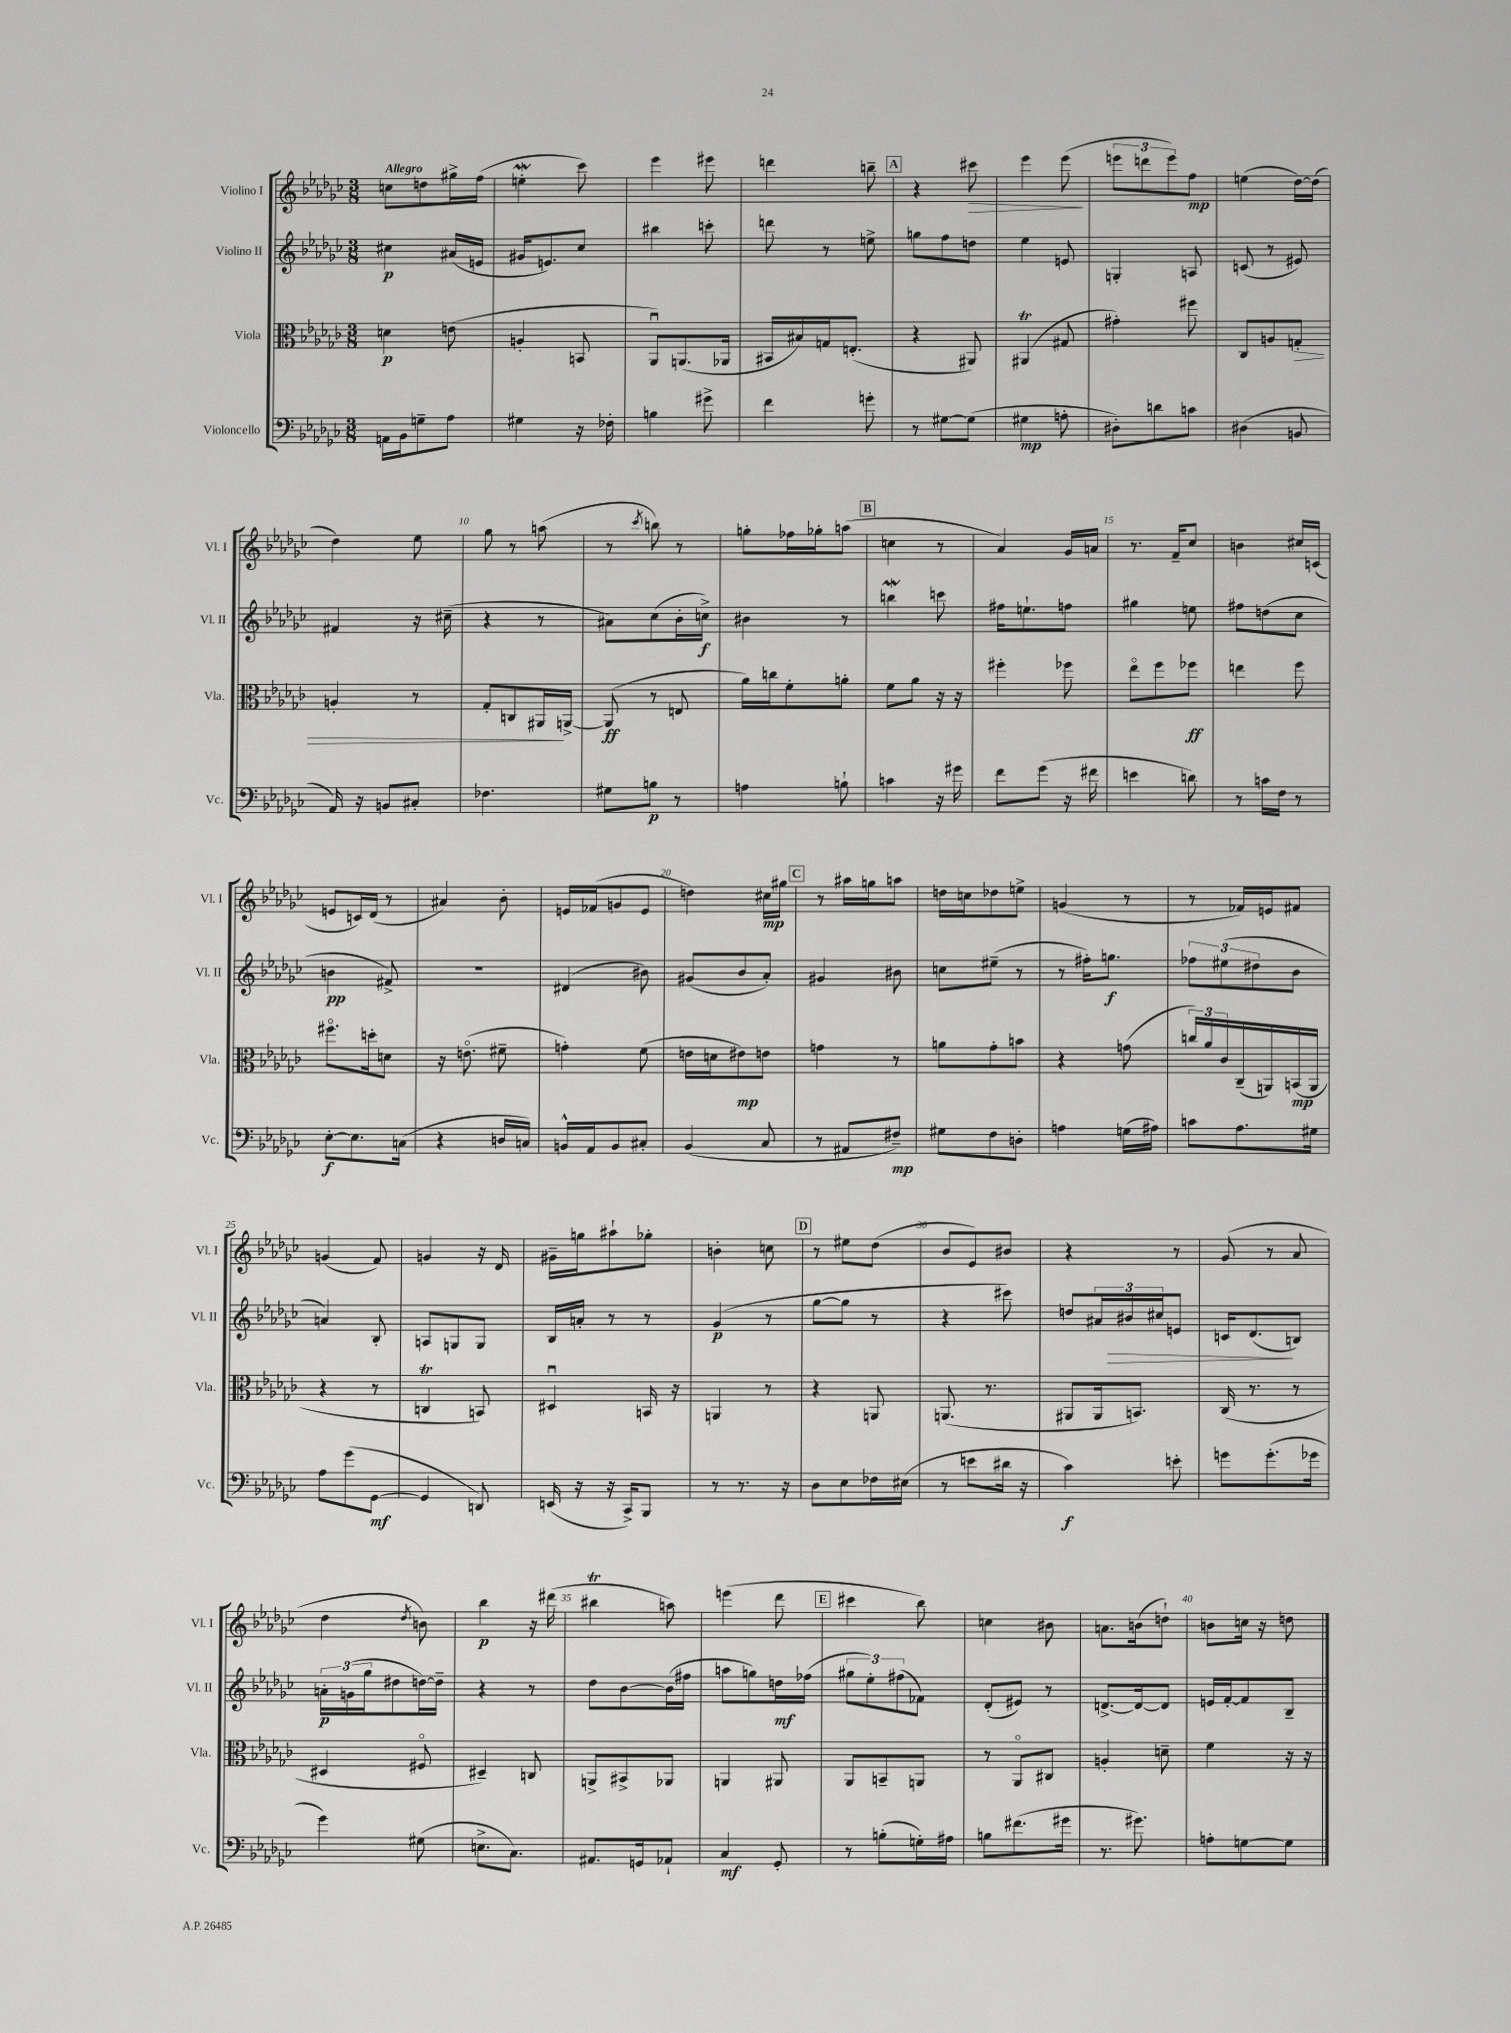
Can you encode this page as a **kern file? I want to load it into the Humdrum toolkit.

**kern	**dynam	**kern	**dynam	**kern	**dynam	**kern	**dynam
*part4	*part4	*part3	*part3	*part2	*part2	*part1	*part1
*staff4	*staff4	*staff3	*staff3	*staff2	*staff2	*staff1	*staff1
*I"Violoncello	*	*I"Viola	*	*I"Violino II	*	*I"Violino I	*
*I'Vc.	*	*I'Vla.	*	*I'Vl. II	*	*I'Vl. I	*
*clefF4	*	*clefC3	*	*clefG2	*	*clefG2	*
*k[b-e-a-d-g-c-]	*	*k[b-e-a-d-g-c-]	*	*k[b-e-a-d-g-c-]	*	*k[b-e-a-d-g-c-]	*
*M3/8	*	*M3/8	*	*M3/8	*	*M3/8	*
=1	=1	=1	=1	=1	=1	=1	=1
!	!	!	!	!	!	!LO:TX:a:B:t=Allegro	!
16AAn\LL	.	4dn\	p	4cc#X\	p	8ccn\L	.
16BB-\J	.	.	.	.	.	.	.
8Gn~\	.	.	.	.	.	8ddn\	.
8A-\J	.	(8en\	.	(16a#X/LL	.	16gg#X^\L	.
.	.	.	.	16en/JJ	.	(16ff\JJ	.
=2	=2	=2	=2	=2	=2	=2	=2
4G#X\	.	4An'/	.	16g#X/KL	.	4eenW'\	.
.	.	.	.	8.en/)	.	.	.
16r	.	8BBn/	.	8cc-/J	.	8ccc-\)	.
16F-X'\	.	.	.	.	.	.	.
=3	=3	=3	=3	=3	=3	=3	=3
4Bn\	.	8AA-u/L)	.	4bb#X\	.	4eee-\	.
.	.	(8.AAn/	.	.	.	.	.
8g#X^\	.	.	.	8cccn'\	.	8eee#X\	.
.	.	16AA-X/Jk	.	.	.	.	.
=4	=4	=4	=4	=4	=4	=4	=4
4f\	.	16BB#X/LL	.	8dddn\	.	4dddn\	.
.	.	16B#X/)	.	.	.	.	.
.	.	16Gn/J	.	8r	.	.	.
.	.	(8.En'/J	.	.	.	.	.
8gn'\	.	.	.	8een^\	.	8bbn~\	.
!!LO:REH:place=s1:t=A
=5	=5	=5	=5	=5	=5	=5	=5
8r	.	4r	.	8ggn\L	.	4r	.
[8G#X\L	.	.	.	8ff\	.	.	.
!	!	!	!	!	!	!	!LO:HP:b
(8G#\J]	.	8AA#X/)	.	8ddn\J	.	8ccc#X\	>
=6	=6	=6	=6	=6	=6	=6	=6
4G#X\	mp	(4AA#Xt/	.	4ee-\	.	4eee-\	.
8An'\	.	8G#X/	.	8en/	.	(8eee-\	.
.	.	.	.	.	.	.	]
=7	=7	=7	=7	=7	=7	=7	=7
8D#X'\L)	.	4g#X'\)	.	4Gn'/	.	12eeen\L	.
.	.	.	.	.	.	12dddn\	.
8dn\	.	.	.	.	.	.	.
.	.	.	.	.	.	12eee\)	.
8cn\J	.	8ff#X\	.	8An/	.	8ff\J	mp
=8	=8	=8	=8	=8	=8	=8	=8
(4D#X\	.	8C-/L	.	(8cn/	.	(4een\	.
.	.	8An/	.	8r	.	.	.
!	!	!	!LO:HP:b	!	!	!	!
8BBn/	.	8Gn'/J	>	8e#X/)	.	[16dd-\LL)	.
.	.	.	.	.	.	(16dd-\JJ]	.
!!LO:LB:g=z
=9	=9	=9	=9	=9	=9	=9	=9
16AA-/)	.	4An'/	.	4f#X/	.	4dd-\)	.
16r	.	.	.	.	.	.	.
8BBn/L	.	.	.	.	.	.	.
8C#X'/J	.	8r	.	16r	.	8ee-\	.
.	.	.	.	(16cc#X~\	.	.	.
=10	=10	=10	=10	=10	=10	=10	=10
4.F-X\	.	8G-'/L	.	4r	.	8gg-\	.
.	.	8Cn/	.	.	.	8r	.
.	.	16AA#X/L	.	8r	.	(8aan\	.
.	.	[16AAn^/JJ	]	.	.	.	.
=11	=11	=11	=11	=11	=11	=11	=11
8G#X\L	.	(8AA/]	ff	8a#X\L)	.	8r	.
.	.	.	.	.	.	8qccc-/	.
8Bn\J	p	8r	.	(8cc-\	.	8bbn\)	.
8r	.	8En/	.	16b-'\L	.	8r	.
.	.	.	.	16ccn^\JJ)	f	.	.
=12	=12	=12	=12	=12	=12	=12	=12
4An\	.	16a-\LL)	.	4b#X\	.	8ggn'\L	.
.	.	16ccn\J	.	.	.	.	.
.	.	8f'\	.	.	.	16ff-X\L	.
.	.	.	.	.	.	16gg-X'\J	.
8Bn`\	.	8an'\J	.	8r	.	(8aan\J	.
!!LO:REH:place=s1:t=B
=13	=13	=13	=13	=13	=13	=13	=13
4cn\	.	8f\L	.	4bbnW\	.	4ccn\	.
.	.	8a-\J	.	.	.	.	.
16r	.	16r	.	8cccn\	.	8r	.
16g#X\	.	16r	.	.	.	.	.
=14	=14	=14	=14	=14	=14	=14	=14
8f\L	.	4ff#X'\	.	16ff#X\KL	.	4a-/)	.
.	.	.	.	8.een`\	.	.	.
(8g-\J	.	.	.	.	.	.	.
16r	.	8ff-X\	.	8ffn\J	.	16g-/LL	.
16f#X\	.	.	.	.	.	16an/JJ	.
=15	=15	=15	=15	=15	=15	=15	=15
4en\	.	8ee-\L	.	4gg#X\	.	8.r	.
.	.	8ff\	.	.	.	.	.
.	.	.	.	.	.	16f~/KL	.
8dn\)	.	8ff-X\J	ff	8een\	.	8cc-/J	.
=16	=16	=16	=16	=16	=16	=16	=16
8r	.	4een\	.	8ff#X\L	.	4bn\	.
16cn\LL	.	.	.	(8ddn\	.	.	.
16F\JJ	.	.	.	.	.	.	.
8r	.	8ff\	.	8cc-\J	.	16cc#X/LL	.
.	.	.	.	.	.	(16cn/JJ	.
!!LO:LB:g=z
=17	=17	=17	=17	=17	=17	=17	=17
[8E-'\L	f	8.ff#X\L	.	4bn\	pp	8en/L	.
8.E-\]	.	.	.	.	.	16cn/L)	.
.	.	16ddn'\k	.	.	.	(16d-/JJ	.
.	.	8dn\J	.	8f#X^/)	.	8r	.
(16Cn\Jk	.	.	.	.	.	.	.
=18	=18	=18	=18	=18	=18	=18	=18
4r	.	16r	.	4.r	.	4a#X/)	.
.	.	(8.en\	.	.	.	.	.
16Dn/LL	.	8f#X~\	.	.	.	8b-'\	.
16Cn/JJ)	.	.	.	.	.	.	.
=19	=19	=19	=19	=19	=19	=19	=19
16BBn^^/LL	.	4gn'\)	.	(4d#X/	.	16en/LL	.
16AA-/J	.	.	.	.	.	(16f-X/J	.
8BB/	.	.	.	.	.	8gn/	.
8C#X'/J	.	(8f\	.	8b#X\)	.	8e/J	.
=20	=20	=20	=20	=20	=20	=20	=20
(4BB-/	.	16en\LL	.	(8g#X/L	.	4ddn\)	.
.	.	16dn\J	.	.	.	.	.
.	.	8e#X\)	mp	8b-/	.	.	.
8C-/	.	8en\J	.	8a-'/J)	.	16cc#X\LL	mp
.	.	.	.	.	.	16gg#X\JJ	.
!!LO:REH:place=s1:t=C
=21	=21	=21	=21	=21	=21	=21	=21
8r	.	4gn\	.	4g#X/	.	8r	.
8AA#X/L	.	.	.	.	.	16aa#X\LL	.
.	.	.	.	.	.	16ggn\J	.
8F#X~/J)	mp	8r	.	8b#X\	.	8aan\J	.
=22	=22	=22	=22	=22	=22	=22	=22
8G#X\L	.	8an\L	.	8ccn\L	.	16ddn\LL	.
.	.	.	.	.	.	16ccn\J	.
8F\	.	8g-'\	.	(8ee#X~\J	.	8dd-X\	.
8Dn'\J	.	8bn\J	.	8r	.	8een^\J	.
=23	=23	=23	=23	=23	=23	=23	=23
4An\	.	4r	.	8r	.	(4gn/	.
.	.	.	.	16ff#X'\KL)	.	.	.
.	.	.	.	8.ggn\J	f	.	.
(16Gn\LL	.	(8gn\	.	.	.	8r	.
16A#X\JJ)	.	.	.	.	.	.	.
=24	=24	=24	=24	=24	=24	=24	=24
8cn\L	.	24ccn/LL)	.	12ff-X\L	.	8r	.
.	.	24a-/	.	.	.	.	.
.	.	24c-/	.	(12ee#X\	.	.	.
8.A-\	.	(16C-~/	.	.	.	16f-X/LL)	.
.	.	.	.	12dd#X\	.	.	.
.	.	16AAn/)	.	.	.	16en/J	.
.	.	(16BBn/	mp	8b-\J	.	8f#X/J	.
16G#X\Jk	.	16AA/JJ	.	.	.	.	.
!!LO:LB:g=z
=25	=25	=25	=25	=25	=25	=25	=25
8A-\L	.	4r	.	4an/)	.	(4gn/	.
(8g-\	.	.	.	.	.	.	.
[8GG-\J	mf	8r	.	8B-'/	.	8f/)	.
=26	=26	=26	=26	=26	=26	=26	=26
4GG-/]	.	4Cnt/	.	8An/L	.	4gn/	.
.	.	.	.	8Gn/	.	.	.
8DDn/)	.	8BBn/)	.	8G/J	.	16r	.
.	.	.	.	.	.	16d-/	.
=27	=27	=27	=27	=27	=27	=27	=27
(16EEn/	.	4D#Xu/	.	16B-/LL	.	16g#X~\LL	.
16r	.	.	.	16an'/JJ	.	16ggn\J	.
16r	.	.	.	8r	.	8aa#X`\	.
16CC-^/KL)	.	.	.	.	.	.	.
8BBB-/J	.	16BBn/	.	8r	.	8gg-X'\J	.
.	.	16r	.	.	.	.	.
=28	=28	=28	=28	=28	=28	=28	=28
8r	.	4AAn/	.	(4g-/	p	4bn'\	.
8.r	.	.	.	.	.	.	.
.	.	8r	.	8r	.	8ccn\	.
16r	.	.	.	.	.	.	.
!!LO:REH:place=s1:t=D
=29	=29	=29	=29	=29	=29	=29	=29
8D-\L	.	4r	.	[8gg-\L	.	8r	.
8E-\	.	.	.	8gg-\J]	.	8ee#X\L	.
16F-X\L	.	8AAn/	.	8r	.	(8dd-\J	.
(16E#X\JJ	.	.	.	.	.	.	.
=30	=30	=30	=30	=30	=30	=30	=30
8r	.	(8.AAn/	.	4r	.	8b-/L	.
8en\L	.	.	.	.	.	8e-/)	.
.	.	8.r	.	.	.	.	.
16d#X\Jk	.	.	.	8ccc#X\)	.	8b#X/J	.
16r	.	.	.	.	.	.	.
=31	=31	=31	=31	=31	=31	=31	=31
4c-\)	f	8AA#X/L	.	8ddn/L	.	4r	.
.	.	16AA#/k	.	24a#X/L	.	.	.
!	!	!	!	!	!LO:HP:b	!	!
.	.	.	.	24b#X/	>	.	.
.	.	8.BBn/J)	.	.	.	.	.
.	.	.	.	24cc#X/J	.	.	.
8en'\	.	.	.	8en/J	.	8r	.
=32	=32	=32	=32	=32	=32	=32	=32
8gn\L	.	(16C-/	.	16cn/KL	.	(8g-/	.
.	.	8.r	.	(8.d-/	.	.	.
(8.g'\	.	.	.	.	.	8r	.
.	.	8r	.	8Bn/J)	]	8a-/	.
16g-X\Jk	.	.	.	.	.	.	.
!!LO:LB:g=z
=33	=33	=33	=33	=33	=33	=33	=33
4g-\)	.	4D#X/	.	24an'\LL	p	4dd-\	.
.	.	.	.	(24gn\	.	.	.
.	.	.	.	24gg-\J	.	.	.
.	.	.	.	8dd#X\	.	.	.
.	.	.	.	.	.	8qdd-/	.
(8G#X\	.	8F#X/	.	[16ddn\L)	.	8bn\)	.
.	.	.	.	16dd~\JJ]	.	.	.
=34	=34	=34	=34	=34	=34	=34	=34
8.En^\L	.	4D#X~/)	.	4r	.	4bb-\	p
8.C-\J)	.	.	.	.	.	.	.
.	.	8Cn/	.	8r	.	16r	.
.	.	.	.	.	.	(16ddd#X\	.
=35	=35	=35	=35	=35	=35	=35	=35
8.AA#X/L	.	8AAn^/L	.	8dd-\L	.	4bb#Xt<\	.
.	.	8BB#X^/	.	[8b-\	.	.	.
16GGn/k	.	.	.	.	.	.	.
8AA-X`/J	.	8AA-X/J	.	(16b-\L]	.	8aan\)	.
.	.	.	.	16ff#X\JJ	.	.	.
=36	=36	=36	=36	=36	=36	=36	=36
4C-/	mf	4AAn/	.	8aan\L	.	(4eeen\	.
.	.	.	.	8ggn\)	.	.	.
8GG-'/	.	8AA#X/	.	16ddn\L	mf	8ddd-\	.
.	.	.	.	(16ff-X\JJ	.	.	.
!!LO:REH:place=s1:t=E
=37	=37	=37	=37	=37	=37	=37	=37
8r	.	8AA-/L	.	12gg#X\L	.	4ccc#X\	.
.	.	.	.	12ee-'\)	.	.	.
(8Bn'\L	.	8BBn~/	.	.	.	.	.
.	.	.	.	(12ff#X\	.	.	.
16Gn'\L)	.	8AAn/J	.	8f-X\J)	.	8bb-\)	.
16A#X\JJ	.	.	.	.	.	.	.
=38	=38	=38	=38	=38	=38	=38	=38
8Bn\L	.	8r	.	(8d-'/L	.	4ccn\	.
(8.f#X\	.	8AA-/L	.	8e#X/J)	.	.	.
.	.	8C#X/J	.	8r	.	8b#X\	.
16g#X\Jk	.	.	.	.	.	.	.
=39	=39	=39	=39	=39	=39	=39	=39
8.r	.	4An'/	.	[8.dn^/L	.	8.an\L	.
8.g#X\)	.	.	.	16d/k_	.	(16bn\k	.
.	.	8dn~\	.	8d/J]	.	8ddn`\J)	.
=40	=40	=40	=40	=40	=40	=40	=40
8An'\L	.	4f\	.	16en/LL	.	8bn\L	.
.	.	.	.	[16f'/J	.	.	.
[8Gn\	.	.	.	8f/]	.	16ccn\Jk	.
.	.	.	.	.	.	16r	.
8G\J]	.	16r	.	8B-~/J	.	8ddn\	.
.	.	16r	.	.	.	.	.
==	==	==	==	==	==	==	==
*-	*-	*-	*-	*-	*-	*-	*-
